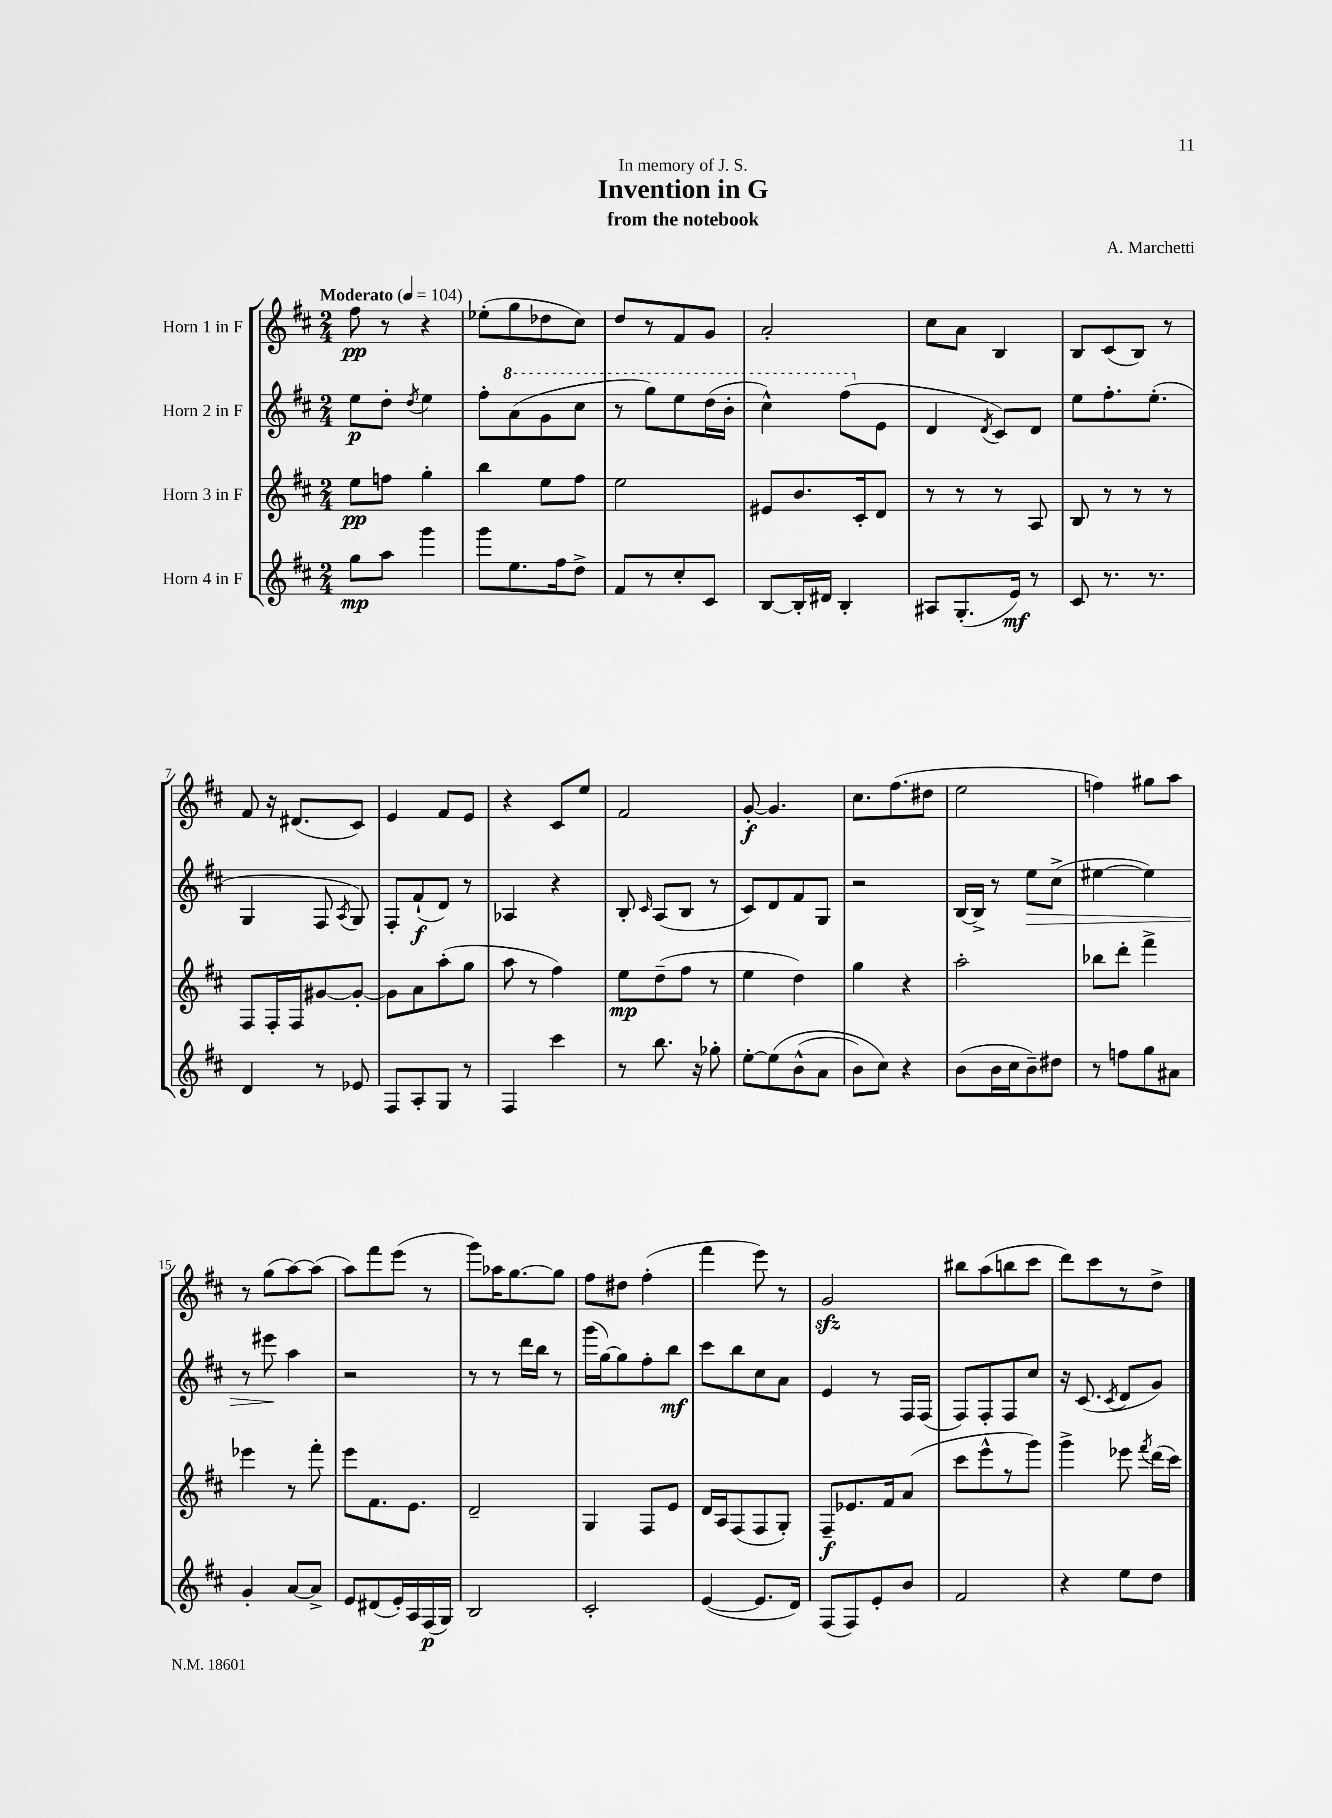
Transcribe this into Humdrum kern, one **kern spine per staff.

**kern	**kern	**kern	**kern
*staff4	*staff3	*staff2	*staff1
*clefG2	*clefG2	*clefG2	*clefG2
*k[f#c#]	*k[f#c#]	*k[f#c#]	*k[f#c#]
*M2/4	*M2/4	*M2/4	*M2/4
*MM104	*MM104	*MM104	*MM104
8gg\L	8ee\L	8ee\L	8ff#\
8aa\J	8ff\J	8dd'\J	8r
.	.	8qdd/	.
4ggg\	4gg'\	4ee\	4r
=	=	=	=
8ggg\L	4bb\	8ff#'\L	(8ee-'\L
8.ee\	.	(8aa\	8gg\
.	8ee\L	8gg\	8dd-\
16ff#\k	.	.	.
8dd^\J	8ff#\J	8ccc#\J	8cc#\J)
=	=	=	=
8f#/L	2ee\	8r	8dd/L
8r	.	8ggg\L)	8r
8cc#'/	.	8eee\	8f#/
8c#/J	.	(16ddd\L	8g/J
.	.	16bb'\JJ	.
=	=	=	=
[8B/L	8e#/L	4ccc#^^\)	2a'/
16B'/]L	8.b/	.	.
16d#/JJ	.	.	.
4B'/	.	(8fff#\L	.
.	16c#'/k	.	.
.	8d/J	8e\J	.
=	=	=	=
8A#/L	8r	4d/	8cc#\L
(8.G'/	8r	.	8a\J
.	.	8qd/	.
.	8r	8c#/L)	4B/
16e/Jk)	.	.	.
8r	8A/	8d/J	.
=	=	=	=
8c#/	8B/	8ee\L	8B/L
8.r	8r	8.ff#'\	(8c#/
.	8r	.	8B/J)
8.r	.	(8.ee'\J	.
.	8r	.	8r
=	=	=	=
4d/	8F#/L	4G/	8f#/
.	16F#'/L	.	16r
.	16F#/J	.	(8.d#/L
8r	[8g#/	8F#/	.
.	.	8qA/	.
8e-/	8g#'/_J	8G/)	8c#/J)
=	=	=	=
8F#/L	8g#\]L	8F#'/L	4e/
8A'/	8a\	(8f#`/	.
8G/J	(8aa'\	8d/J)	8f#/L
8r	8gg\J	8r	8e/J
=	=	=	=
4F#/	8aa\	4A-/	4r
.	8r	.	.
4ccc#\	4ff#\)	4r	8c#/L
.	.	.	8ee/J
=	=	=	=
8r	8ee\L	8B'/	2f#/
.	.	16qqc#/	.
8.bb\	(8dd~\	(8A/L	.
.	8ff#\J	8B/J	.
16r	.	.	.
8gg-'\	8r	8r	.
=	=	=	=
[8ee'\L	4ee\	8c#/L)	[8g'/
&(8ee\]	.	8d/	4.g/]
(8b^^\	4dd\)	8f#/	.
8a\J	.	8G/J	.
=	=	=	=
8b\L)	4gg\	2r	8.cc#\L
8cc#\J&)	.	.	.
.	.	.	(8.ff#\
4r	4r	.	.
.	.	.	8dd#\J
=	=	=	=
(8b\L	2aa'\	[16B/LL	2ee\
.	.	16B^/]JJ	.
16b\L	.	8r	.
16cc#\J	.	.	.
8b~\)	.	8ee\L	.
8dd#\J	.	(8cc#^\J	.
=	=	=	=
8r	8bb-\L	[4ee#\	4ff\)
8ff\L	8ddd'\J	.	.
8gg\	4fff#^\	4ee#\])	8gg#\L
8a#\J	.	.	8aa\J
=	=	=	=
4g'/	4eee-\	8r	8r
.	.	8eee#\	(8gg\L
[8a/L	8r	4aa\	[8aa\)
8a^/]J	8fff#'\	.	(8aa\]J
=	=	=	=
8e/L	8eee\L	2r	8aa\L)
(8d#/	8.f#\	.	8fff#\
16e'/L)	.	.	(8eee\J
16A/	8.e\J	.	.
(16F#/	.	.	8r
16G/JJ)	.	.	.
=	=	=	=
2B/	2d~/	8r	8ggg\L)
.	.	8r	16aa-\K
.	.	.	[8.gg\
.	.	16ddd\LL	.
.	.	16bb\JJ	.
.	.	8r	8gg\]J
=	=	=	=
2c#'/	4G/	(16ggg\LL	8ff#\L
.	.	[16gg\J)	.
.	.	8gg\]	8dd#\J
.	8F#/L	8ff#'\	(4ff#'\
.	8e/J	8bb\J	.
=	=	=	=
([4e/	16d/LL	8ccc#\L	4fff#\
.	16A/J	.	.
.	(8F#/	8bb\	.
8.e/]L	8F#/	8cc#\	8eee\)
.	8G'/J)	8a\J	8r
16d/Jk)	.	.	.
=	=	=	=
(8F#/L	8F#~/L	4e/	2g/
8F#/)	8.e-/	.	.
8e'/	.	8r	.
.	16f#/k	.	.
8b/J	(8a/J	16F#/LL	.
.	.	(16F#/JJ	.
=	=	=	=
2f#/	8ccc#\L	8F#/L)	8bb#\L
.	8eee^^\	8F#'/	(8aa\
.	8r	8F#/	8bb\
.	8ggg\J)	8cc#/J	8ccc#\J
=	=	=	=
4r	4ggg^\	16r	8ddd\L)
.	.	(8.c#/	.
.	.	.	8ccc#\
.	.	8qc#/	.
8ee\L	8eee-\	8d/L	8r
.	8qfff#/	.	.
8dd\J	(16ddd\LL	8g/J)	8dd^\J
.	16ccc#\JJ)	.	.
==	==	==	==
*-	*-	*-	*-
